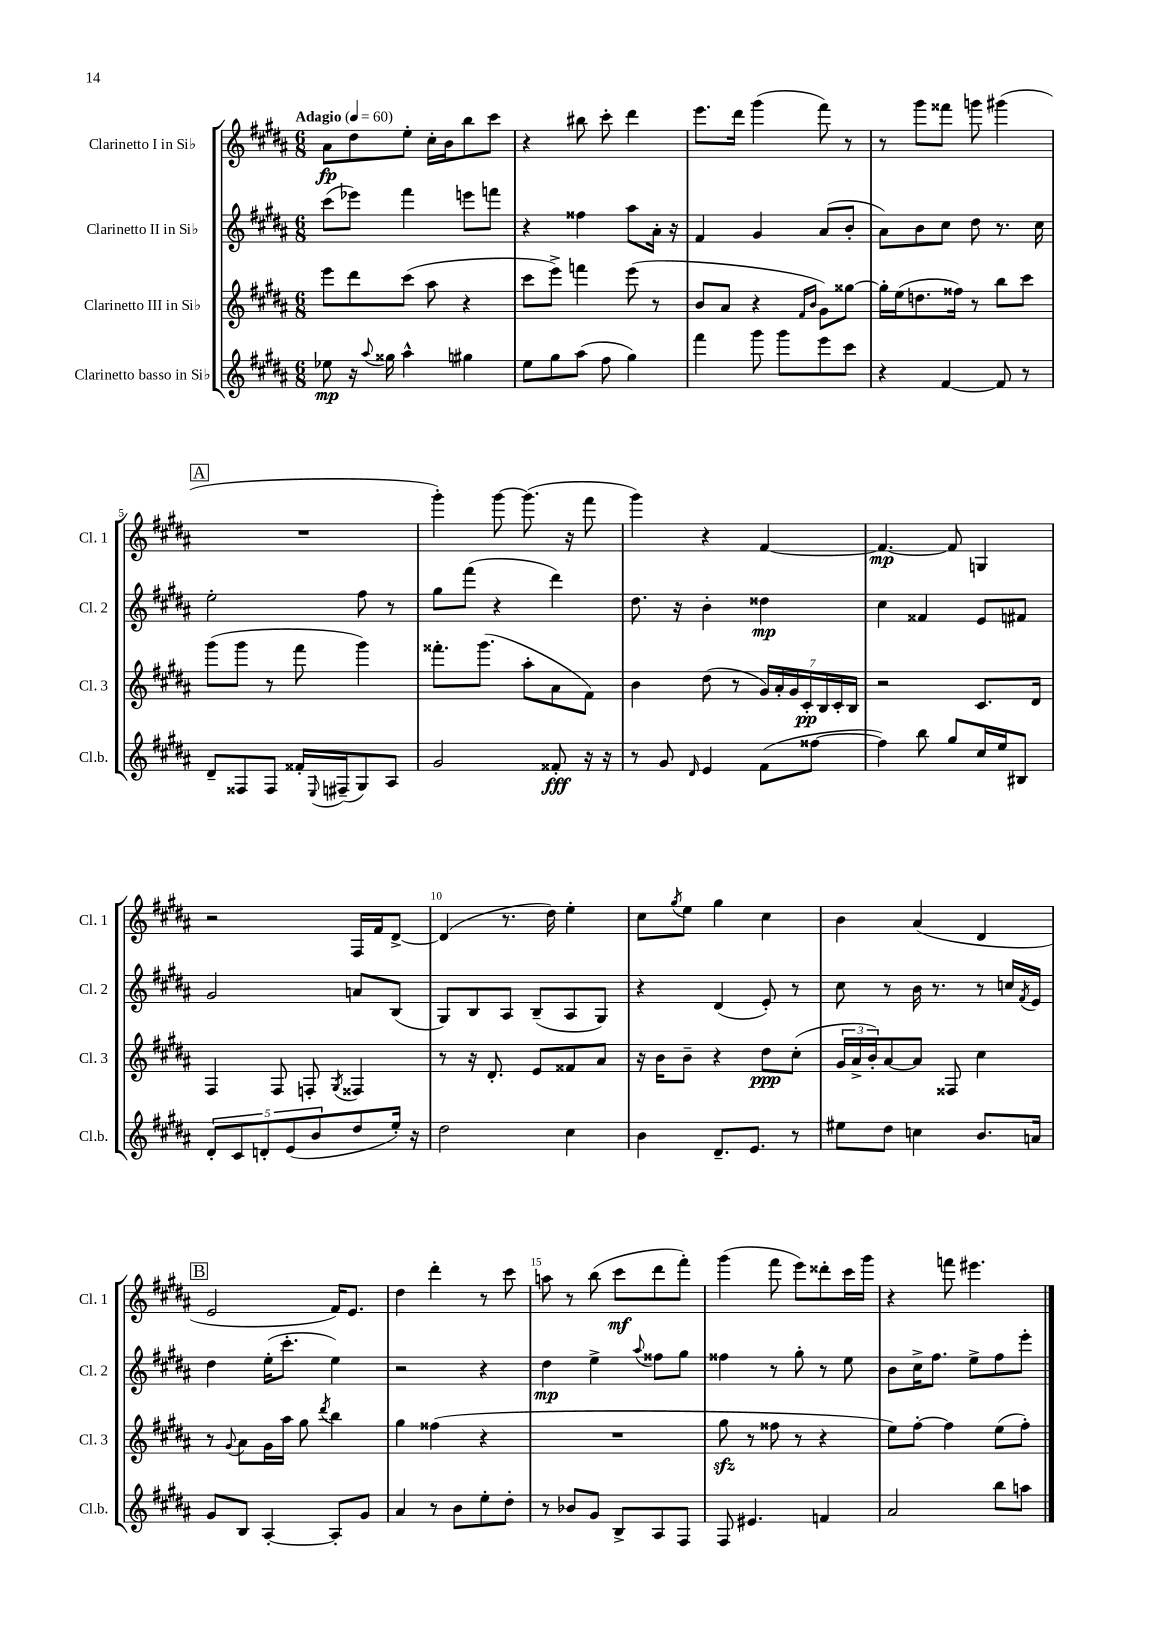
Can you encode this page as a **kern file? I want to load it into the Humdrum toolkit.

**kern	**dynam	**kern	**dynam	**kern	**dynam	**kern	**dynam
*part4	*part4	*part3	*part3	*part2	*part2	*part1	*part1
*staff4	*staff4	*staff3	*staff3	*staff2	*staff2	*staff1	*staff1
*I"Clarinetto basso in Si♭	*	*I"Clarinetto III in Si♭	*	*I"Clarinetto II in Si♭	*	*I"Clarinetto I in Si♭	*
*I'Cl.b.	*	*I'Cl. 3	*	*I'Cl. 2	*	*I'Cl. 1	*
*clefG2	*	*clefG2	*	*clefG2	*	*clefG2	*
*k[f#c#g#d#a#]	*	*k[f#c#g#d#a#]	*	*k[f#c#g#d#a#]	*	*k[f#c#g#d#a#]	*
*M6/8	*	*M6/8	*	*M6/8	*	*M6/8	*
*MM60	*	*MM60	*	*MM60	*	*MM60	*
=1	=1	=1	=1	=1	=1	=1	=1
!	!	!	!	!	!	!LO:TX:a:B:t=Adagio	!
8ee-X\	mp	8eee\L	.	(8ccc#\L	.	8a#\L	fp
16r	.	8ddd#\	.	8eee-X\J)	.	8dd#\	.
8qqaa#/	.	.	.	.	.	.	.
16gg##X\	.	.	.	.	.	.	.
4aa#^^\	.	(8ccc#\J	.	4fff#\	.	8ee'\J	.
.	.	8aa#\	.	.	.	16cc#'\LL	.
.	.	.	.	.	.	16b\J	.
4gg#X\	.	4r	.	8eeen\L	.	8bb\	.
.	.	.	.	8fffn\J	.	8ccc#\J	.
=2	=2	=2	=2	=2	=2	=2	=2
8ee\L	.	8ccc#\L	.	4r	.	4r	.
8gg#\	.	8eee^\J)	.	.	.	.	.
(8aa#\J	.	4fffn\	.	4ff##X\	.	8bb#X\	.
8ff#\	.	.	.	.	.	8ccc#'\	.
4gg#\)	.	(8eee\	.	8aa#\L	.	4ddd#\	.
.	.	8r	.	16a#'\Jk	.	.	.
.	.	.	.	16r	.	.	.
=3	=3	=3	=3	=3	=3	=3	=3
4fff#\	.	8b/L	.	4f#/	.	8.eee\L	.
.	.	8a#/J	.	.	.	.	.
.	.	.	.	.	.	16ddd#\Jk	.
8ggg#\	.	4r	.	4g#/	.	(4ggg#\	.
8ggg#\L	.	.	.	.	.	.	.
.	.	16qqf#/LL	.	.	.	.	.
.	.	16qqb/JJ	.	.	.	.	.
8eee\	.	8g#\L)	.	(8a#/L	.	8fff#\)	.
8ccc#\J	.	[8gg##X\J	.	8b'/J	.	8r	.
=4	=4	=4	=4	=4	=4	=4	=4
4r	.	16gg##'\LL]	.	8a#\L)	.	8r	.
.	.	(16ee\J	.	.	.	.	.
.	.	8.ddn\	.	8b\	.	8ggg#\L	.
[4f#/	.	.	.	8cc#\J	.	8fff##X\J	.
.	.	16ff##X\Jk)	.	.	.	.	.
.	.	8r	.	8dd#\	.	8gggn\	.
8f#/]	.	8bb\L	.	8.r	.	(4ggg#X\	.
8r	.	8ccc#\J	.	.	.	.	.
.	.	.	.	16cc#\	.	.	.
!!LO:LB:g=z
!!LO:REH:place=s1:t=A
=5	=5	=5	=5	=5	=5	=5	=5
8d#~/L	.	(8ggg#\L	.	2ee'\	.	2.r	.
8F##X/	.	8ggg#\J	.	.	.	.	.
8F##/J	.	8r	.	.	.	.	.
16f##X'/LL	.	8fff#\	.	.	.	.	.
8qqE/	.	.	.	.	.	.	.
(16F#X~/J	.	.	.	.	.	.	.
8G#/)	.	4ggg#\)	.	8ff#\	.	.	.
8A#/J	.	.	.	8r	.	.	.
=6	=6	=6	=6	=6	=6	=6	=6
2g#/	.	8.fff##X'\L	.	8gg#\L	.	4ggg#'\)	.
.	.	.	.	(8fff#\J	.	.	.
.	.	(8.ggg#\J	.	.	.	.	.
.	.	.	.	4r	.	[8ggg#\	.
.	.	8aa#'\L	.	.	.	(8.ggg#\]	.
8f##X'/	fff	8a#\	.	4ddd#\)	.	.	.
.	.	.	.	.	.	16r	.
16r	.	8f#\J)	.	.	.	8fff#\	.
16r	.	.	.	.	.	.	.
=7	=7	=7	=7	=7	=7	=7	=7
8r	.	4b\	.	8.dd#\	.	4ggg#\)	.
8g#/	.	.	.	.	.	.	.
.	.	.	.	16r	.	.	.
16qqd#/	.	.	.	.	.	.	.
4e/	.	(8dd#\	.	4b'\	.	4r	.
.	.	8r	.	.	.	.	.
(8f#\L	.	28g#/LL)	.	4dd##X\	mp	[4f#/	.
.	.	28a#'/	.	.	.	.	.
.	.	28g#/	.	.	.	.	.
.	.	28c#'/	pp	.	.	.	.
[8ff##X\J	.	.	.	.	.	.	.
.	.	28B/	.	.	.	.	.
.	.	28c#'/	.	.	.	.	.
.	.	28B/JJ	.	.	.	.	.
=8	=8	=8	=8	=8	=8	=8	=8
4ff##\])	.	2r	.	4cc#\	.	4.f#/_	mp
8bb\	.	.	.	4f##X/	.	.	.
8gg#/L	.	.	.	.	.	8f#/]	.
16cc#/L	.	8.c#/L	.	8e/L	.	4Gn/	.
16ee/J	.	.	.	.	.	.	.
8B#X/J	.	.	.	8f#X/J	.	.	.
.	.	16d#/Jk	.	.	.	.	.
!!LO:LB:g=z
=9	=9	=9	=9	=9	=9	=9	=9
10d#'/L	.	4F#/	.	2g#/	.	2r	.
10c#/	.	.	.	.	.	.	.
10dn'/	.	.	.	.	.	.	.
.	.	8F#/	.	.	.	.	.
(10e/	.	.	.	.	.	.	.
.	.	8Fn'/	.	.	.	.	.
10b/	.	.	.	.	.	.	.
.	.	8qG#/	.	.	.	.	.
8dd#/	.	4F##X/	.	8an/L	.	16F#/LL	.
.	.	.	.	.	.	16f#/J	.
16ee'/Jk)	.	.	.	(8B/J	.	[8d#^/J	.
16r	.	.	.	.	.	.	.
=10	=10	=10	=10	=10	=10	=10	=10
2dd#\	.	8r	.	8G#/L)	.	(4d#/]	.
.	.	16r	.	8B/	.	.	.
.	.	8.d#'/	.	.	.	.	.
.	.	.	.	8A#/J	.	8.r	.
.	.	8e/L	.	(8B~/L	.	.	.
.	.	.	.	.	.	16dd#\)	.
4cc#\	.	8f##X/	.	8A#/	.	4ee'\	.
.	.	8a#/J	.	8G#/J)	.	.	.
=11	=11	=11	=11	=11	=11	=11	=11
4b\	.	16r	.	4r	.	8cc#\L	.
.	.	16b\KL	.	.	.	.	.
.	.	.	.	.	.	8qgg#/	.
.	.	8b~\J	.	.	.	8ee\J	.
8.d#~/L	.	4r	.	(4d#/	.	4gg#\	.
8.e/J	.	.	.	.	.	.	.
.	.	8dd#\L	ppp	8e'/)	.	4cc#\	.
8r	.	(8cc#'\J	.	8r	.	.	.
=12	=12	=12	=12	=12	=12	=12	=12
8ee#X\L	.	24g#/LL	.	8cc#\	.	4b\	.
.	.	24a#^/	.	.	.	.	.
.	.	24b'/J)	.	.	.	.	.
8dd#\J	.	[8a#/	.	8r	.	.	.
4ccn\	.	8a#/J]	.	16b\	.	(4a#/	.
.	.	.	.	8.r	.	.	.
.	.	8F##X/	.	.	.	.	.
8.b/L	.	4cc#\	.	8r	.	4d#/	.
.	.	.	.	16ccn/LL	.	.	.
.	.	.	.	8qf#/	.	.	.
16an/Jk	.	.	.	16e/JJ	.	.	.
!!LO:LB:g=z
!!LO:REH:place=s1:t=B
=13	=13	=13	=13	=13	=13	=13	=13
8g#/L	.	8r	.	4dd#\	.	2e/	.
.	.	8qqg#/	.	.	.	.	.
8B/J	.	8a#\L	.	.	.	.	.
[4A#'/	.	16g#\L	.	(16ee'\KL	.	.	.
.	.	16aa#\JJ	.	8.ccc#'\J	.	.	.
.	.	8gg#\	.	.	.	.	.
.	.	8qddd#/	.	.	.	.	.
8A#'/L]	.	4bb\	.	4ee\)	.	16f#/KL)	.
.	.	.	.	.	.	8.e/J	.
8g#/J	.	.	.	.	.	.	.
=14	=14	=14	=14	=14	=14	=14	=14
4a#/	.	4gg#\	.	2r	.	4dd#\	.
8r	.	(4ff##X\	.	.	.	4ddd#'\	.
8b\L	.	.	.	.	.	.	.
8ee'\	.	4r	.	4r	.	8r	.
8dd#'\J	.	.	.	.	.	8ccc#\	.
=15	=15	=15	=15	=15	=15	=15	=15
8r	.	2.r	.	4dd#\	mp	8aan\	.
8b-X/L	.	.	.	.	.	8r	.
8g#/J	.	.	.	4ee^\	.	(8bb\	.
8B^/L	.	.	.	.	.	8ccc#\L	mf
.	.	.	.	8qqaa#/	.	.	.
8A#/	.	.	.	8ff##X\L	.	8ddd#\	.
8F#/J	.	.	.	8gg#\J	.	8fff#'\J)	.
=16	=16	=16	=16	=16	=16	=16	=16
8F#/	.	8gg#zz\	.	4ff##X\	.	(4ggg#\	.
4.e#X/	.	8r	.	.	.	.	.
.	.	8ff##X\	.	8r	.	8fff#\	.
.	.	8r	.	8gg#'\	.	8eee\L)	.
4fn/	.	4r	.	8r	.	8ddd##X'\	.
.	.	.	.	8ee\	.	16ccc#\L	.
.	.	.	.	.	.	16ggg#\JJ	.
=17	=17	=17	=17	=17	=17	=17	=17
2a#/	.	8ee\L)	.	8b\L	.	4r	.
.	.	[8ff#'\J	.	16cc#^\K	.	.	.
.	.	.	.	8.ff#\J	.	.	.
.	.	4ff#\]	.	.	.	8fffn\	.
.	.	.	.	8ee^\L	.	4.eee#X\	.
8bb\L	.	(8ee\L	.	8ff#\	.	.	.
8aan\J	.	8ff#'\J)	.	8eee'\J	.	.	.
==	==	==	==	==	==	==	==
*-	*-	*-	*-	*-	*-	*-	*-
